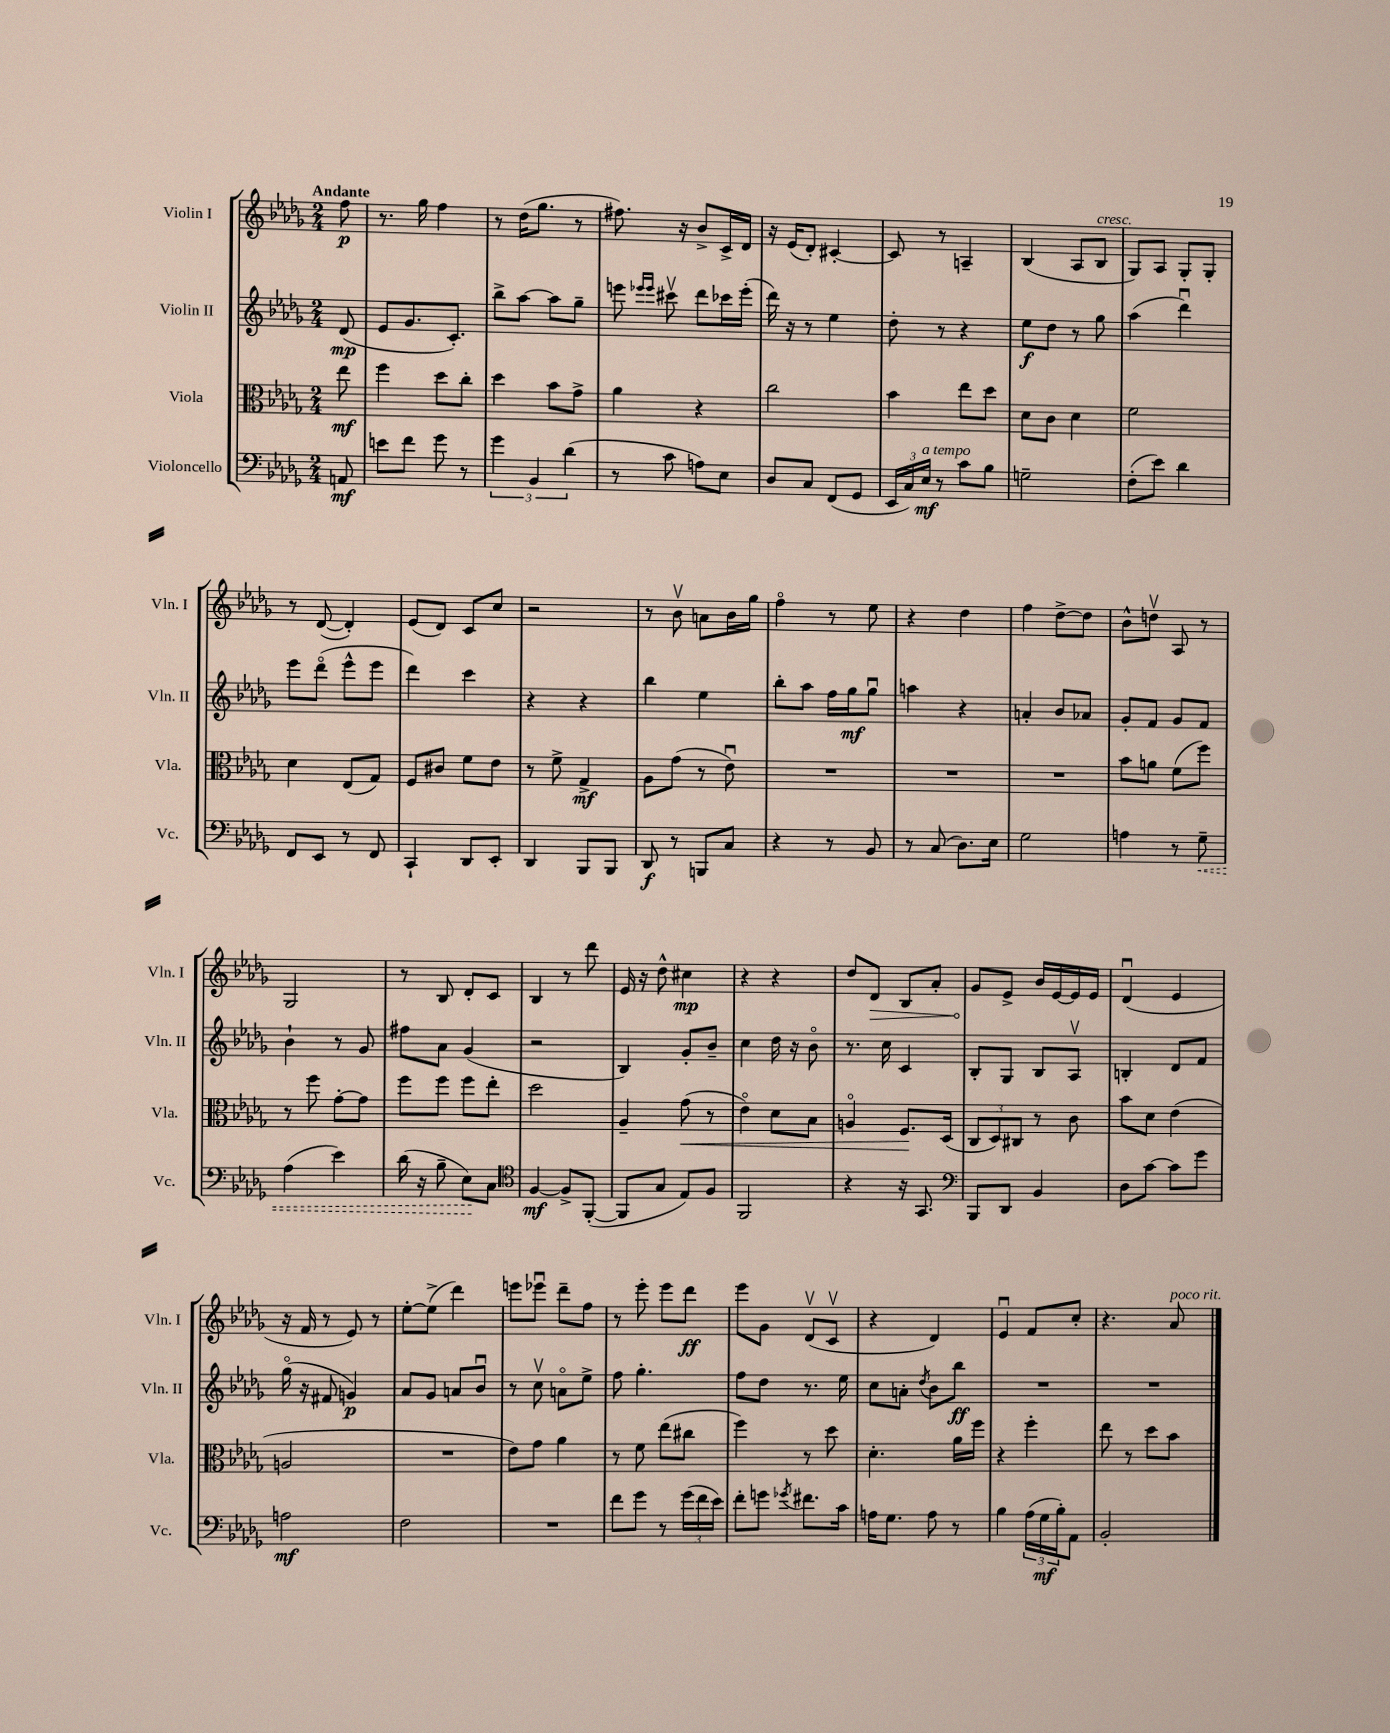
<<
\new StaffGroup <<
\new Staff = "s0" \with { instrumentName = "Violin I" shortInstrumentName = "Vln. I" } {
    \clef treble \key des \major \numericTimeSignature \time 2/4 \partial 8 \tempo "Andante"
    f''8\p |
    r8. ges''16 f''4 |
    r8 des''16( ges''8. r8 |
    fis''8.) r16 bes'8-> c'16-> des'16 |
    r16 ees'16( des'8-.) cis'4~-. |
    cis'8 r8 a4-- |
    bes4( aes8 bes8^\markup { \italic "cresc." } |
    ges8) aes8 ges8-. ges8-. |
    r8 des'8~( des'4-.) |
    ees'8( des'8) c'8 c''8 |
    r2 |
    r8 bes'8\upbow a'8 bes'16 ges''16 |
    f''4\flageolet r8 ees''8 |
    r4 des''4 |
    f''4 des''8~-> des''8 |
    bes'8-^ d''8\upbow aes8 r8 |
    ges2 |
    r8 bes8 des'8-. c'8 |
    bes4 r8 des'''8 |
    ees'16 r16 des''8-^ cis''4\mp |
    r4 r4 |
    des''8 \once \override Hairpin.circled-tip = ##t des'8\> bes8 aes'8-. |
    ges'8\! ees'8-> bes'16 ees'16~ ees'16 ees'16 |
    des'4\downbow( ees'4 |
    r16 f'16 r8 ees'8) r8 |
    ees''8~-. ees''8->( des'''4) |
    e'''8 ees'''8\downbow des'''8-- f''8 |
    r8 ees'''8-. ees'''8 des'''8\ff |
    ees'''8 ges'8 des'8\upbow( c'8\upbow |
    r4 des'4) |
    ees'4\downbow f'8 c''8-. |
    r4. aes'8^\markup { \italic "poco rit." } \bar "|." |
}
\new Staff = "s1" \with { instrumentName = "Violin II" shortInstrumentName = "Vln. II" } {
    \clef treble \key des \major \numericTimeSignature \time 2/4 \partial 8
    des'8\mp( |
    ees'8 ges'8. c'8.-.) |
    bes''8-> aes''8~ aes''8 ges''8-- |
    e'''8 \grace { ees'''16 ees'''16 } cis'''8\upbow des'''8 ces'''16 ees'''16-.( |
    des'''16) r16 r8 ees''4 |
    des''8-. r8 r4 |
    ees''8\f des''8 r8 ges''8 |
    aes''4( des'''4\downbow) |
    ees'''8 des'''8\flageolet( ees'''8-^ ees'''8 |
    des'''4) c'''4 |
    r4 r4 |
    bes''4 ees''4 |
    bes''8-. aes''8 f''16 ges''16\mf ges''8\downbow |
    a''4 r4 |
    a'4-. bes'8 aes'8 |
    ges'8-. f'8 ges'8 f'8 |
    bes'4-! r8 ges'8 |
    fis''8 aes'8 ges'4( |
    r2 |
    bes4) ges'8-. bes'8-- |
    c''4 des''16 r16 bes'8\flageolet |
    r8. c''16 c'4 |
    bes8-. ges8 bes8 aes8\upbow |
    b4-. des'8 f'8 |
    ges''16\flageolet( r16 fis'8 g'4\p) |
    aes'8 ges'8 a'8 bes'8\downbow |
    r8 c''8\upbow a'8\flageolet ees''8-> |
    f''8 ges''4.-. |
    f''8 des''8 r8. ees''16 |
    c''8 a'8-. \acciaccatura { des''8 } bes'8 bes''8\ff |
    R2 |
    R2 \bar "|." |
}
\new Staff = "s2" \with { instrumentName = "Viola" shortInstrumentName = "Vla." } {
    \clef alto \key des \major \numericTimeSignature \time 2/4 \partial 8
    ees''8\mf |
    f''4 des''8 c''8-. |
    des''4 bes'8 ges'8-> |
    aes'4 r4 |
    c''2 |
    bes'4 ees''8 des''8 |
    des'8 c'8 des'4 |
    f'2 |
    des'4 ees8( ges8) |
    f8 cis'8 f'8 ees'8 |
    r8 f'8-> ges4->\mf |
    aes8 ges'8( r8 ees'8\downbow) |
    R2 |
    R2 |
    R2 |
    bes'8 a'8 f'8( f''8) |
    r8 f''8 ges'8~-. ges'8 |
    f''8 f''8 f''8 ees''8-. |
    des''2 |
    aes4-- ges'8\<( r8 |
    ees'4\flageolet) des'8 bes8 |
    a4\flageolet f8.\! des16( |
    \tuplet 3/2 { c8 des8) cis8 } r8 c'8 |
    bes'8 des'8 ees'4( |
    a2 |
    R2 |
    ees'8) ges'8 aes'4 |
    r8 f'8 ees''8( cis''8 |
    f''4) r8 des''8 |
    des'4.-. aes'16 f''16 |
    r4 f''4-. |
    ees''8 r8 des''8 bes'8 \bar "|." |
}
\new Staff = "s3" \with { instrumentName = "Violoncello" shortInstrumentName = "Vc." } {
    \clef bass \key des \major \numericTimeSignature \time 2/4 \partial 8
    a,8\mf |
    e'8 f'8 ges'8 r8 |
    \tuplet 3/2 { ges'4 bes,4 des'4( } |
    r8 c'8 a8) ees8 |
    des8 c8 f,8( ges,8 |
    \tuplet 3/2 { ees,16 c16) ees16\mf^\markup { \italic "a tempo" } } r8 c'8 bes8 |
    g2-- |
    f8-.( ees'8) des'4 |
    f,8 ees,8 r8 f,8 |
    c,4-! des,8 ees,8-. |
    des,4 bes,,8 bes,,8 |
    des,8\f r8 b,,8 c8 |
    r4 r8 bes,8 |
    r8 c8( des8.) ees16 |
    ges2 |
    a4 r8 \once \override Hairpin.style = #'dashed-line ges8--\< |
    aes4( ees'4) |
    des'16( r16 bes8-- ees8\!) c8 |
    \clef tenor f4~\mf f8-> f,8~-.( |
    f,8 ges8 ees8) f8 |
    f,2 |
    r4 r16 ges,8. |
    \clef bass bes,,8 des,8 bes,4 |
    des8 c'8~ c'8 ges'8 |
    a2\mf |
    f2 |
    R2 |
    f'8 ges'8 r8 \tuplet 3/2 { ges'16( f'16 ees'16) } |
    f'8-. g'8 \acciaccatura { ges'8 } fis'8. c'16 |
    a16 ges8. a8 r8 |
    bes4 \tuplet 3/2 { aes16( ges16\mf bes16-.) } aes,8 |
    bes,2-. \bar "|." |
}
>>
>>
\layout { \context { \Score \remove "Bar_number_engraver" } }
